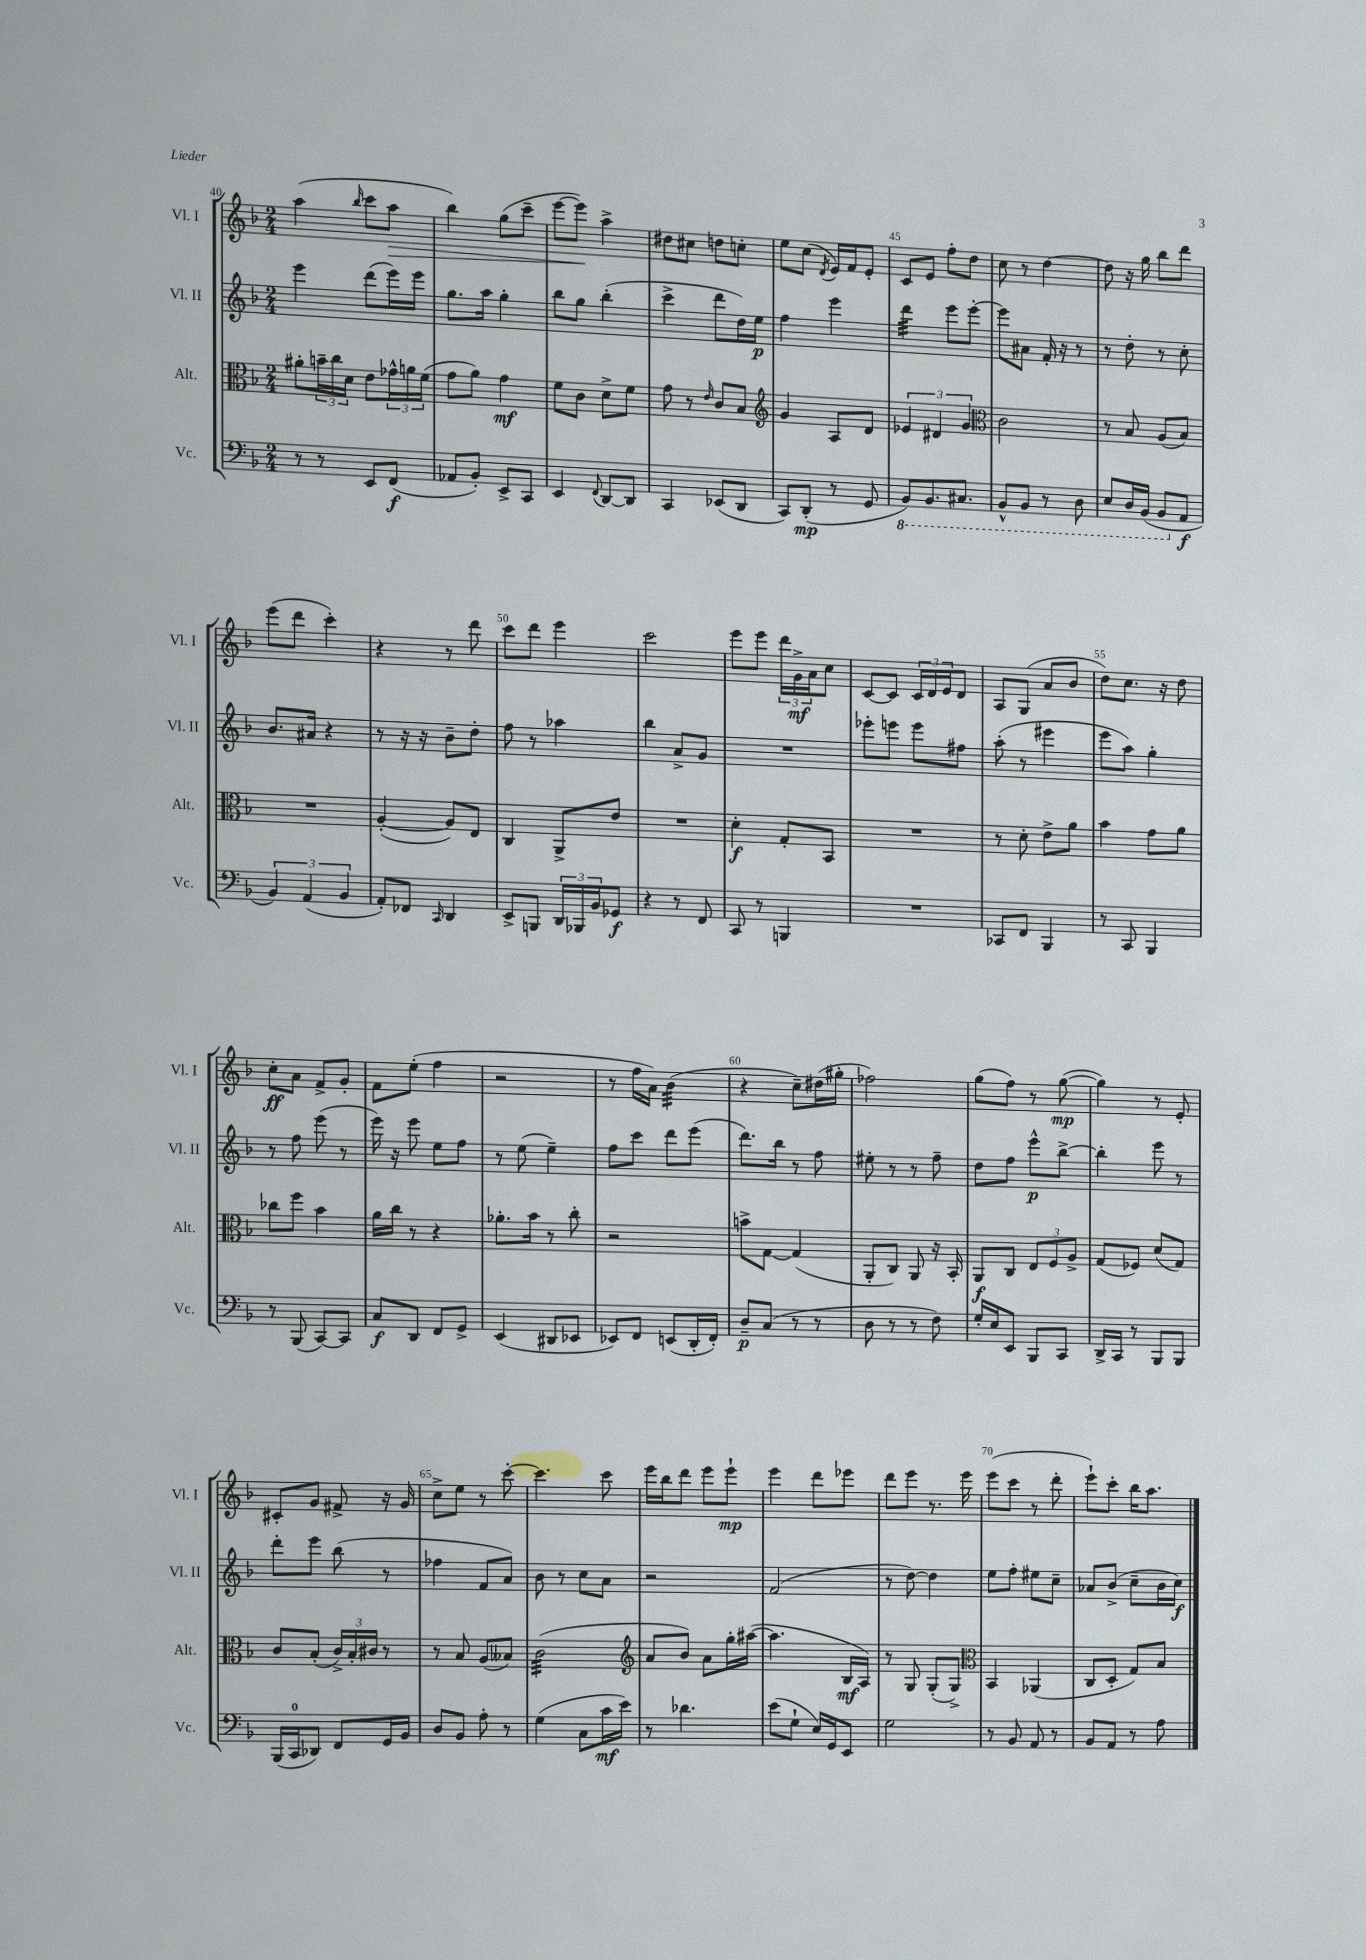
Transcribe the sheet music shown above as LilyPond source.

<<
\new StaffGroup <<
\new Staff = "s0" \with { instrumentName = "Vl. I" shortInstrumentName = "Vl. I" } {
    \clef treble \key f \major \numericTimeSignature \time 2/4
    a''4( \grace { bes''16 } c'''8 a''8\> |
    bes''4) g''8( c'''8-- |
    e'''8~ e'''8\!) a''4-> |
    dis''8 cis''8 d''8 c''8-. |
    e''8 c''8( \acciaccatura { d'8 } e'16) f'16 e'8-. |
    c'8 e'8 f''8-. d''8 |
    c''8 r8 d''4~ |
    d''8 r16 g''16 bes''8 d'''8 |
    e'''8( d'''8 c'''4-.) |
    r4 r8 d'''8 |
    c'''8 d'''8 e'''4 |
    c'''2 |
    e'''8 e'''8 \tuplet 3/2 { d'''16 g'16->\mf a'16 } c''8 |
    c'8~ c'8 \tuplet 3/2 { c'16 d'16 e'16 } d'8 |
    a8 g8( a'8 bes'8 |
    d''8) c''8. r16 d''8 |
    c''8-.\ff a'8 f'8-> g'8-. |
    f'8 e''8-.( f''4 |
    r2 |
    r8 f''16 a'16) bes'4:32( |
    r4 c''8--) dis''16( gis''16-. |
    fes''2) |
    g''8( f''8) r8 g''8~\mp( |
    g''4) r8 e'8-. |
    cis'8-. g'8 fis'8-> r16 g'16 |
    c''8-> e''8 r8 c'''8~-. |
    c'''4. c'''8 |
    e'''16 bes''16 d'''8 e'''8 e'''8-!\mp |
    e'''4 d'''8 ees'''8 |
    d'''8 e'''8 r8. e'''16 |
    e'''8( c'''8 r8 d'''8-. |
    e'''8-!) c'''8-. bes''16 a''8. \bar "|." |
}
\new Staff = "s1" \with { instrumentName = "Vl. II" shortInstrumentName = "Vl. II" } {
    \clef treble \key f \major \numericTimeSignature \time 2/4
    e'''4 d'''8( e'''16) e'''16 |
    g''8. a''16 g''4-. |
    bes''8 g''8 bes''4-.( |
    c'''4-> d'''8 d''16) e''16\p |
    f''4 e'''4 |
    d'''4:32 e'''8 e'''8~-. |
    e'''8 ais'8 f'16-. r16 r8 |
    r8 d''8-. r8 c''8-. |
    bes'8. ais'16 r4 |
    r8 r16 r16 bes'8-- d''8-. |
    f''8 r8 aes''4 |
    bes''4 a'8-> g'8 |
    R2 |
    ees'''8-. e'''8 e'''8 fis''8 |
    a''8-.( r8 eis'''4 |
    e'''8 a''8) g''4-. |
    r8 f''8 e'''8( r8 |
    e'''16) r16 e'''8 e''8 f''8 |
    r8 e''8( e''4--) |
    f''8 c'''8 d'''8 e'''8( |
    d'''8.) bes''16 r8 f''8 |
    eis''8-. r8 r8 f''8-- |
    d''8 f''8 e'''8-^\p bes''8~-> |
    bes''4-. e'''8 r8 |
    d'''8-. e'''8 bes''8( r8 |
    fes''4 f'8 a'8) |
    bes'8 r8 c''8 a'8 |
    r2 |
    f'2( |
    r8 d''8~) d''4 |
    e''8 f''8-. eis''8 c''8-- |
    aes'8 bes'8->( c''8-- bes'16 c''16\f) \bar "|." |
}
\new Staff = "s2" \with { instrumentName = "Alt." shortInstrumentName = "Alt." } {
    \clef alto \key f \major \numericTimeSignature \time 2/4
    ais'8-. \tuplet 3/2 { b'16-- c''16 d'16 } e'8 \tuplet 3/2 { ges'16-^ a'16 f'16( } |
    g'8 a'8) g'4\mf |
    f'8 c'8 d'8-> f'8 |
    g'8 r8 \grace { e'16 } c'8 bes8 |
    \clef treble g'4 a8 d'8 |
    \tuplet 3/2 { ees'4 dis'4 g'4 } |
    \clef alto c'2 |
    r8 bes8 a8( bes8) |
    R2 |
    a4~-.( a8) e8 |
    c4 a,8-> e'8 |
    R2 |
    d'4-.\f g8-. bes,8 |
    R2 |
    r8 d'8-. e'8-> a'8 |
    bes'4 g'8 a'8 |
    ces''8 f''8 bes'4 |
    a'16 c''16 r8 r4 |
    aes'8.-. bes'16 r8 c''8-. |
    r2 |
    b'8-> g8~ g4( |
    a,8-. c8) a,8 r16 bes,16-. |
    a,8\f c8 \tuplet 3/2 { e8 f8 a8-> } |
    g8( fes8) d'8( g8) |
    c'8 bes8-.( \tuplet 3/2 { c'16->) bes16-. cis'16 } r8 |
    r8 bes8 a8( beses8) |
    c'2:32( |
    \clef treble a'8 bes'8) a'8 g''16-. ais''16~( |
    ais''4. bes16\mf a16) |
    r8 g8 g8-.( g8->) |
    \clef alto bes,4 aes,4( |
    c8 d8-. g8) bes8 \bar "|." |
}
\new Staff = "s3" \with { instrumentName = "Vc." shortInstrumentName = "Vc." } {
    \clef bass \key f \major \numericTimeSignature \time 2/4
    r8 r8 e,8 f,8\f( |
    aes,8 bes,8-.) e,8-> c,8 |
    e,4 \appoggiatura { f,8 } d,8~ d,8 |
    c,4 ees,8( d,8 |
    c,8) d,8-.\mp( r8 g,8 |
    \ottava #-1 bes,,8) bes,,8. cis,8. |
    bes,,8-^ bes,,8 r8 d,8 |
    e,8 d,16 bes,,16( bes,,8 \ottava #0 a,8\f |
    \tuplet 3/2 { bes,4) a,4( bes,4 } |
    a,8-.) fes,8 \grace { c,16 } d,4 |
    e,8-> b,,8 \tuplet 3/2 { d,16 bes,,16 bes,16 } ges,8\f |
    r4 r8 f,8 |
    c,8 r8 b,,4 |
    R2 |
    ces,8 f,8 bes,,4 |
    r8 c,8 bes,,4 |
    r8 bes,,8( c,8~) c,8 |
    c8\f d,8 f,8 g,8-> |
    e,4( dis,8 ees,8 |
    ees,8) f,8 e,8( d,16-. f,16-.) |
    d8--\p c8( r8 r8 |
    d8 r8 r8 f8) |
    g16-. e16 e,8 bes,,8 c,8 |
    d,16-> c,16 r8 bes,,8 bes,,8 |
    bes,,16( c,16-0 des,8) f,8 g,16 bes,16 |
    d8 bes,8 a8-. r8 |
    g4( c8 c'16\mf e'16) |
    r8 des'4. |
    e'8( g8-! e16) g,16 e,8 |
    g2 |
    r8 bes,8 a,8 r8 |
    bes,8 a,8 r8 a8 \bar "|." |
}
>>
>>
\layout { \context { \Score currentBarNumber = #40 \override BarNumber.break-visibility = ##(#f #t #t) barNumberVisibility = #(every-nth-bar-number-visible 5) } }
